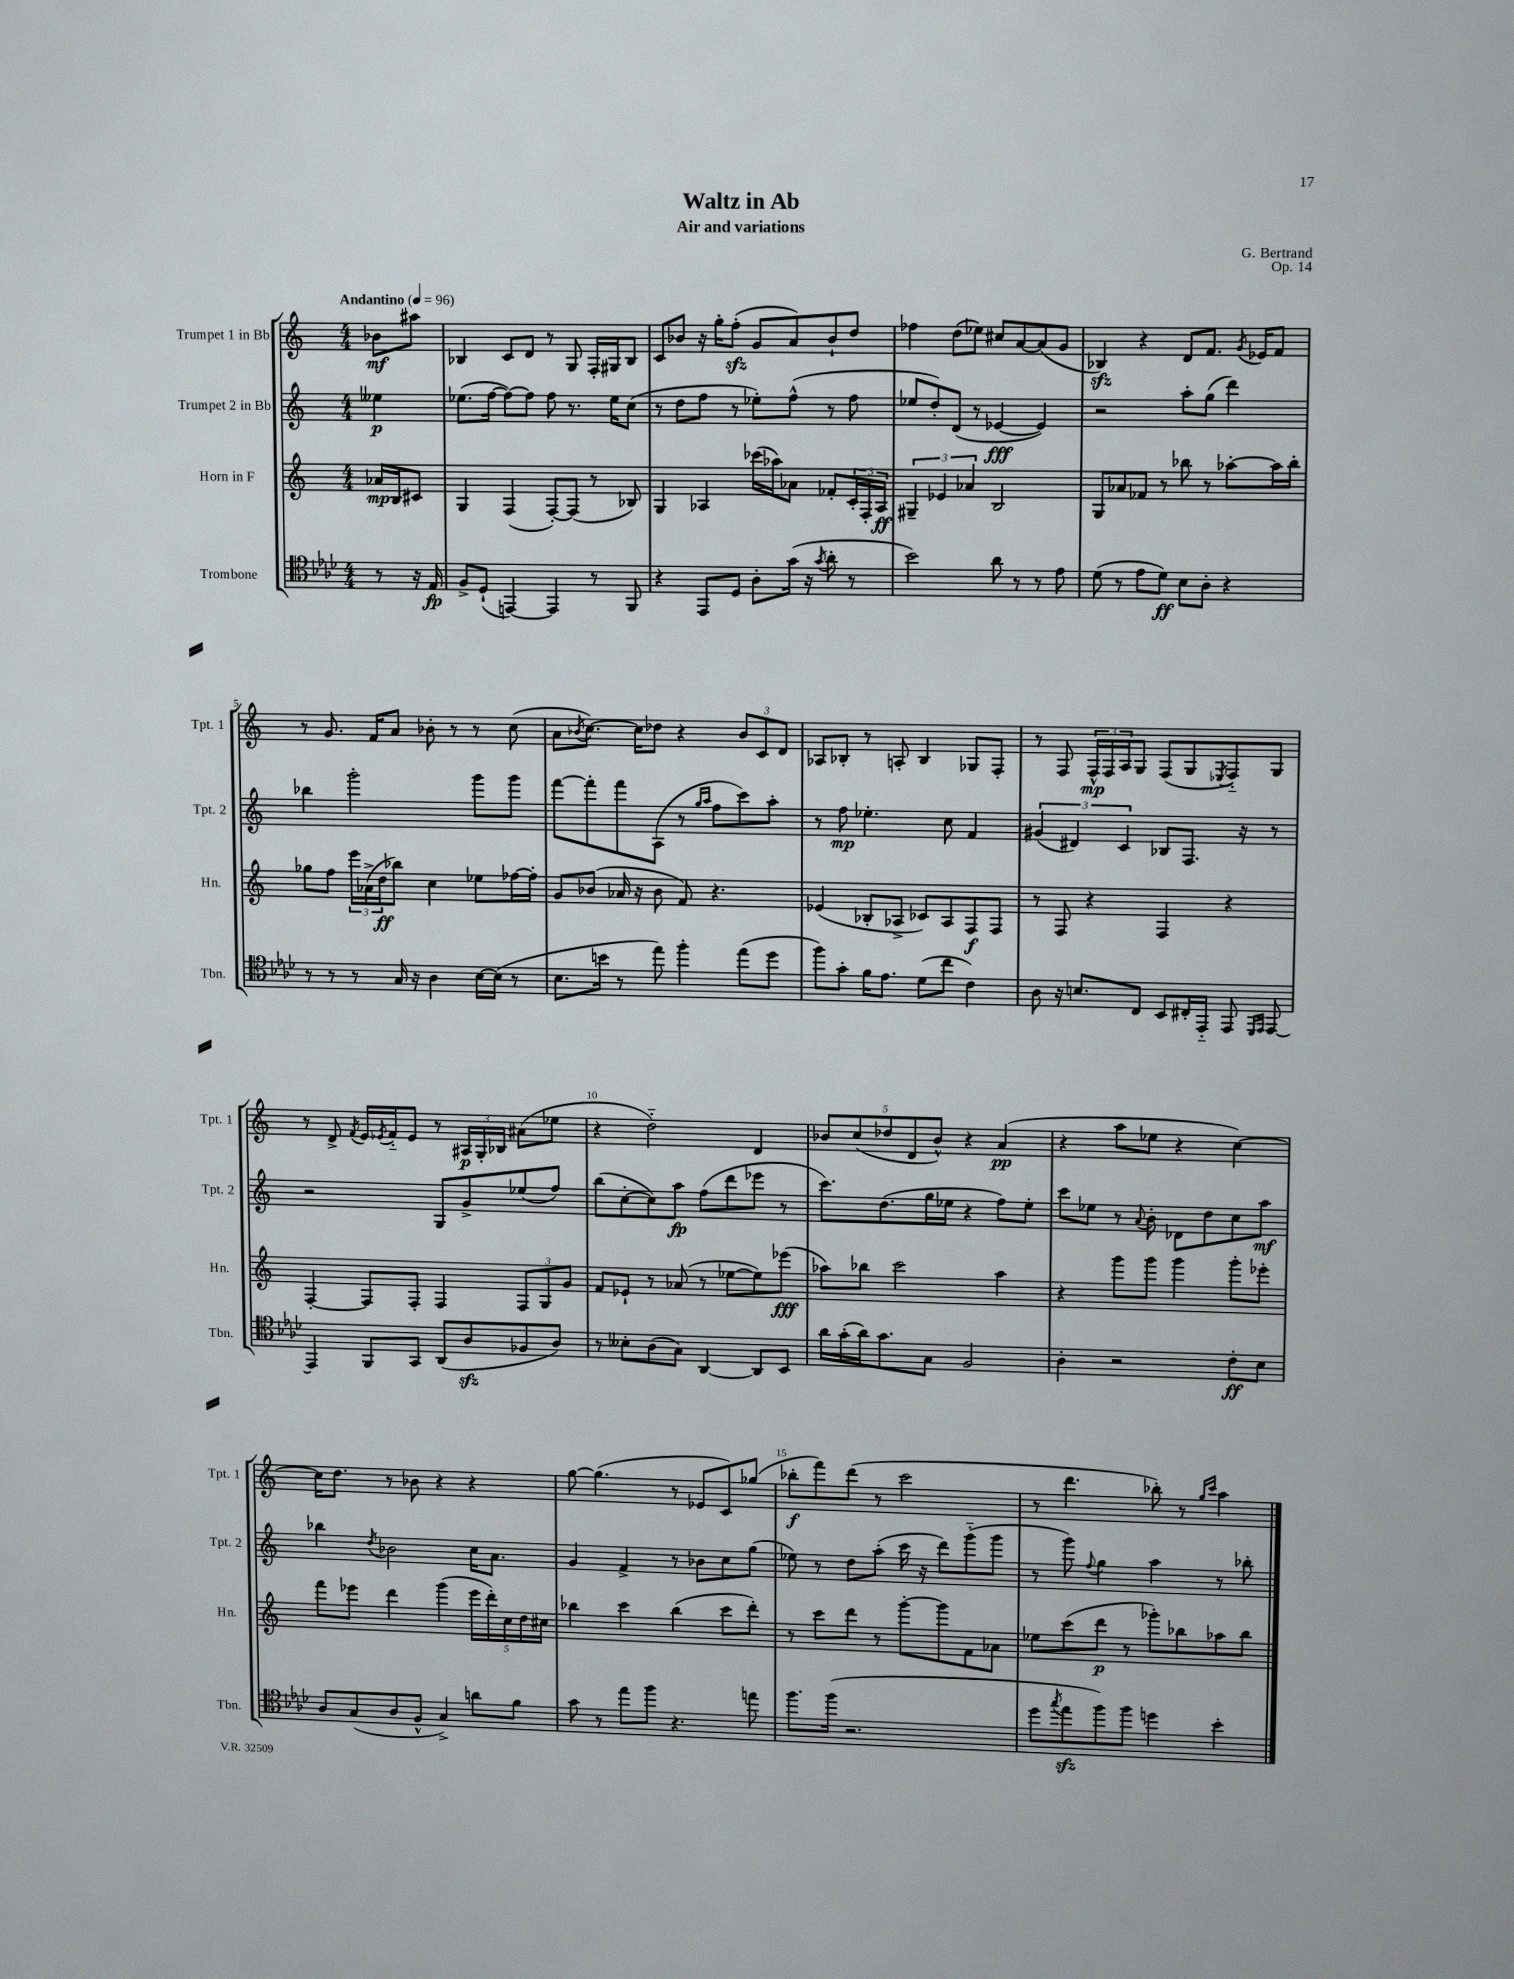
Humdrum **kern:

**kern	**kern	**kern	**kern
*staff4	*staff3	*staff2	*staff1
*clefC4	*clefG2	*clefG2	*clefG2
*k[b-e-a-d-]	*k[]	*k[]	*k[]
*M4/4	*M4/4	*M4/4	*M4/4
*MM96	*MM96	*MM96	*MM96
8r	16a-	4ee--	8b-
.	16B	.	.
16r	8c#	.	8aa#
16E-	.	.	.
=	=	=	=
8F^	4G	(8.ee-	4B-
(8D-`	.	.	.
.	.	[16ff	.
[4EE)	(4F	8ff_)	8c
.	.	8ff]	8d
4EE]	[8F')	8ff	8r
.	(8F]	8.r	8G
8r	8r	.	16F'
.	.	16ee-	16G#
8FF	8B-)	(8cc	8B-
=	=	=	=
4r	4G	8r	8c
.	.	8dd	8b-
8EE-	4A-	8ff	16r
.	.	.	16gg'
8D-	.	8r	(8ff'
8A-'	(16ccc-	8ee-')	8g
.	16aa-)	.	.
(16g	8a-	(8ff^^	8a)
16r	.	.	.
8qg	.	.	.
8a-'	8f-'	8r	8b-`
8r	24c'	8ff	8dd
.	24F'	.	.
.	24A-	.	.
=	=	=	=
2b-)	6G#~	8ee-	4ff-
.	.	8dd')	.
.	6e-	.	.
.	.	(8d	(8dd
.	6a-	.	.
.	.	8r	8ee-)
8a-	2B	[4e-	8cc#
8r	.	.	[8a
8r	.	4e-])	(8a]
8e-	.	.	8g
=	=	=	=
(8d-	8G	2r	4B-)
8r	8a-	.	.
8e-	8f-	.	4r
8d-)	8r	.	.
8B-	8bb-	8aa'	8d
8A-'	8r	(8gg	8.f
4r	[8aa-'	4ddd)	.
.	.	.	8qg
.	.	.	16e-
.	16aa-]	.	8f
.	16bb-'	.	.
=	=	=	=
8r	8gg-	4bb-	8r
8r	8ff	.	8.g
8r	24eee	2ggg'	.
.	(24a-^	.	.
.	.	.	16f
.	24dd	.	.
16G	8bb-)	.	8a
16r	.	.	.
4A-	4cc	.	8b-'
.	.	.	8r
[16B-	8ee-	8ggg	8r
(16B-]	.	.	.
8r	[16ff-	8ggg	(8cc
.	16ff-']	.	.
=	=	=	=
8.B-	8g	[8fff	8a
.	.	.	8qb-
.	(8b-	8fff']	[8.cc)
16b	.	.	.
8r	16a-	8fff	.
.	16r	.	16cc]
8ee-)	8b-	(8A	8dd-
4ff'	8f)	8r	4r
.	.	16qqgg	.
.	.	16qqaa	.
.	4.r	8ff	.
(8ee-	.	8ccc)	12b-
.	.	.	12c
8dd-	.	8aa'	.
.	.	.	12d
=	=	=	=
8ff)	(4e-	8r	8A-
8g'	.	8ff	8B-'
16f	8B-'	4.ee-'	8r
8.e-	.	.	.
.	8A-^	.	8A'
(8d-	8c-)	.	4B-
8cc	8A-	8cc	.
4c)	8F	4f	8G-
.	8F	.	8F'
=	=	=	=
8A-	8r	(6g#	8r
16r	8F	.	8F
.	.	6d#)	.
8.B	.	.	.
.	4r	.	24F^^
.	.	.	24F
.	.	6c	24A
8C	.	.	8G
8BB-	4F	8B-	(8F
16C#'	.	8.F	8G
16EE-'~	.	.	.
.	.	.	8qE-
8EE-	4r	.	8F'~)
.	.	16r	.
16qqDD-	.	.	.
16qqEE-	.	.	.
[8EE-	.	8r	8G
=	=	=	=
4EE-]	[4F'	2r	8r
.	.	.	8d^
.	.	.	8qf
8FF	8F]	.	16e
.	.	.	8qe-
.	.	.	16f'~
8GG	8F'	.	8e-
(8AA-	4F	8G	8r
8A-	.	8g^	24A#
.	.	.	24G'
.	.	.	24B-
8F-	12F	(8ee-	(8a#
.	12G	.	.
8A-)	.	8ff)	8ee-
.	12g	.	.
=	=	=	=
8r	8f	(8bb	4r
8B--'	8e-`	[8cc'	.
(8A-	8r	8cc])	2dd'~)
8G)	(8a-	8aa	.
[4AA-	8r	(8ff	.
.	[8ee-	8ddd	.
8AA-]	8ee-])	8eee-	4d
8BB-	(8eee-	8r	.
=	=	=	=
16a-	8aa-)	8.ccc)	10b-
(16g'	.	.	.
.	.	.	(10cc
16a-)	8bb-	.	.
8.g	.	(8.dd	.
.	.	.	10dd-
.	2ccc	.	.
.	.	.	10d
8G	.	16gg	.
.	.	.	10b-^^)
.	.	16ee-	.
2F	.	4r	4r
.	4aa-	8ff)	(4a
.	.	8ee-'	.
=	=	=	=
4A-'	4r	8ccc	4r
.	.	8ee-	.
2r	8ggg	8r	8aa
.	.	8qqa	.
.	8ggg	8b'	8ee-
.	4ggg	8d-	4r
.	.	8dd	.
8c'	8ggg'	8cc	[4cc)
8B-	8eee-'	8aa	.
=	=	=	=
8A-	8fff	4bb-	16cc]
.	.	.	8.dd
(8G	8eee-	.	.
.	.	8qdd	.
8A-	4ddd	2b-	8r
8F^^	.	.	8b-
4G^)	(4ggg	.	4r
8a	20eee-	16cc	4r
.	20ddd')	.	.
.	.	8.a	.
.	20cc	.	.
8f	.	.	.
.	20dd	.	.
.	20cc#	.	.
=	=	=	=
8g	4bb-	4g	[8gg
8r	.	.	(4.gg]
8ee-	4ccc	4f^	.
8ff	.	.	.
4.r	(4bb-	8r	8r
.	.	8b-	8e-
.	8ccc	8cc	8c)
8ee	8ddd')	(8gg	(8gg-
=	=	=	=
8.ff	8r	8ee-)	8bb-'
.	8ccc	8r	8fff)
(16ff	.	.	.
2.r	8ddd	8dd	(8ddd
.	8r	(8aa'	8r
.	[8ggg'	16ccc	2ccc
.	.	16r	.
.	8ggg]	8ddd)	.
.	8f	(8ggg'~	.
.	8a-	8ggg	.
=	=	=	=
8dd-	8ee-	8r	8r
8qgg	.	.	.
8ee-	(8ccc	8ggg)	4.ddd
.	.	8qqff	.
8ff)	8ddd	4gg	.
8ff	8r	.	.
4dd	8ggg-')	4aa	8bb-')
.	8bb-	.	8r
.	.	.	16qqgg
.	.	.	16qqccc
4b-'	8aa-	8r	4aa
.	8bb-	8bb-'	.
==	==	==	==
*-	*-	*-	*-
